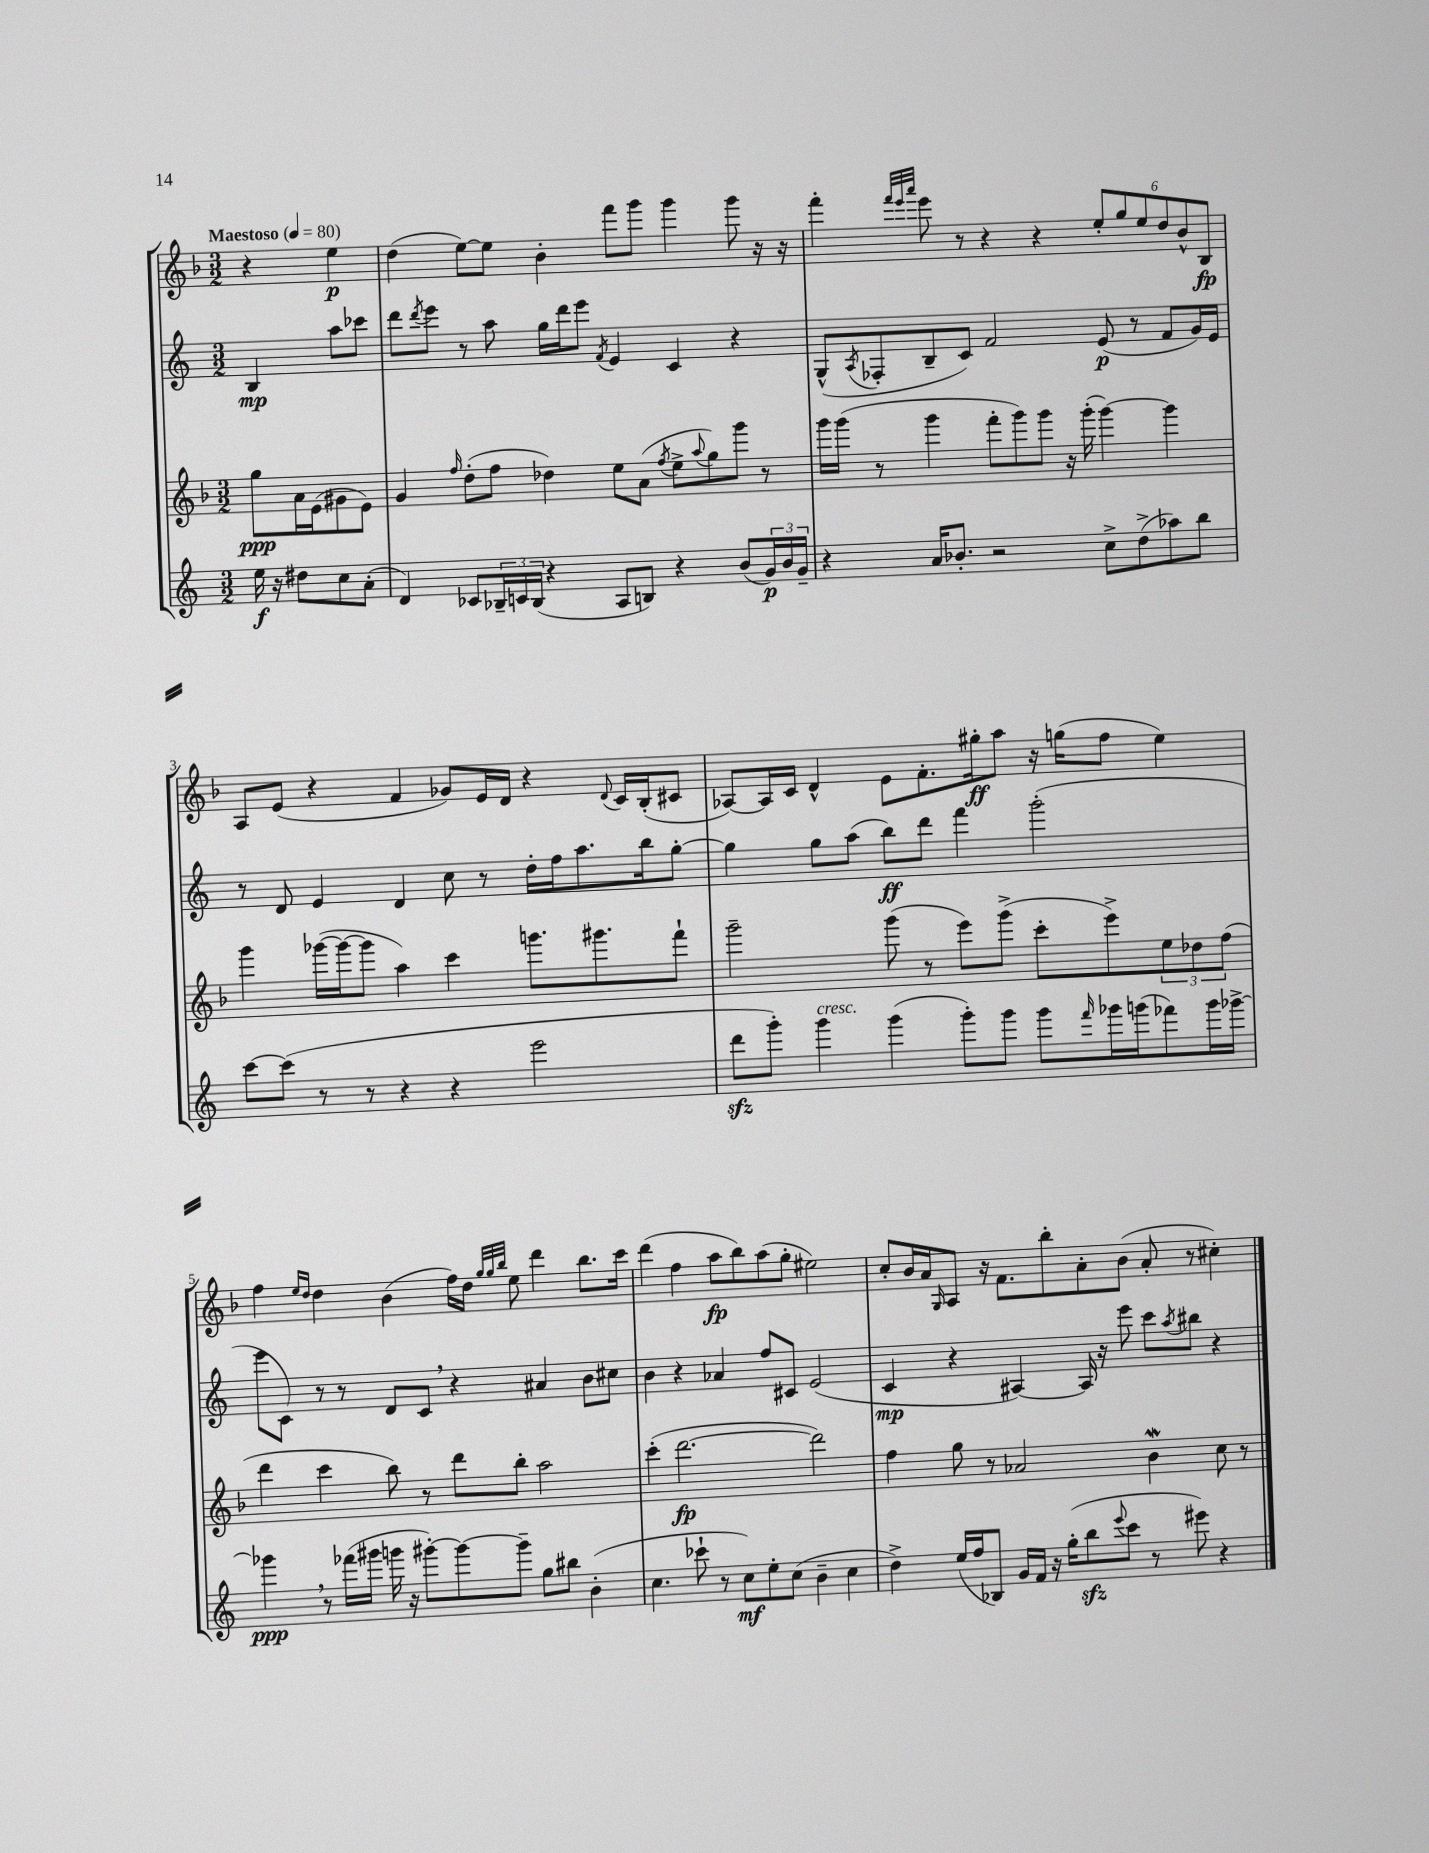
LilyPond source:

<<
\new StaffGroup <<
\new Staff = "s0" {
    \clef treble \key f \major \numericTimeSignature \time 3/2 \partial 2 \tempo "Maestoso" 4 = 80
    r4 e''4\p |
    d''4( e''8~) e''8 bes'4-. f'''8 g'''8 g'''4 g'''8 r16 r16 |
    f'''4-. \grace { f'''32 e'''32 a'''32 } e'''8 r8 r4 r4 \tuplet 6/4 { e''8-. g''8 e''8 d''8 bes'8-^ bes8\fp } |
    a8 e'8( r4 f'4 ges'8) e'16 d'16 r4 \appoggiatura { d'8 } c'16 bes16-.( cis'8 |
    aes8~) aes16 c'16 d'4-^ e'8 f'8.-. gis''16-.\ff a''8 r16 g''16( f''8 e''4) |
    f''4 \grace { e''16 d''16 } d''4 bes'4( f''16) d''16 \grace { g''32 g''32 bes''32 } e''8 d'''4 bes''8. c'''16 |
    d'''4( f''4 a''8\fp bes''8) a''8( g''8-. eis''2) |
    c''8-. bes'16 a'16 \grace { g16 } a8 r16 f'8. bes''8-. a'8-. bes'8( a'8-. r8 cis''4-.) \bar "|." |
}
\new Staff = "s1" {
    \clef treble \key c \major \numericTimeSignature \time 3/2 \partial 2
    b4\mp a''8 ces'''8 |
    d'''8 \acciaccatura { d'''8 } e'''8 r8 a''8 g''16 d'''16 e'''8 \acciaccatura { f'8 } e'4 c'4 r4 |
    g8-^( \acciaccatura { a8 } fes8-. b8-- c'8) f'2 e'8\p( r8 f'8 g'16) e'16 |
    r8 d'8 e'4 d'4 c''8 r8 d''16-. f''16 a''8. b''16 g''8~-. |
    g''4 g''8 a''8( b''8\ff) d'''8 f'''4 g'''2-.( |
    e'''8 c'8) r8 r8 d'8 c'8 \breathe r4 ais'4 b'8 cis''8 |
    b'4 r4 aes'4 f''8 cis'8 e'2( |
    c'4\mp r4 ais4~) ais16 r16 e'''8 c'''8 \acciaccatura { a''8 } bis''8 r4 \bar "|." |
}
\new Staff = "s2" {
    \clef treble \key f \major \numericTimeSignature \time 3/2 \partial 2
    g''8\ppp a'16 e'16( gis'8 e'8) |
    g'4 \grace { f''16 } d''8-.( f''8 des''4) e''8 a'8( \acciaccatura { f''8 } e''8-> \appoggiatura { a''8 } g''8) g'''8 r8 |
    g'''16 g'''16( r8 g'''4 f'''8-. g'''8) g'''8 r16 g'''16-.( g'''4~) g'''4 |
    g'''4 ges'''16~( ges'''16~ ges'''8 a''4) c'''4 g'''8. gis'''8. f'''8-! |
    g'''2-- g'''8( r8 e'''8) g'''8->( c'''8-. e'''8->) \tuplet 3/2 { e''8 des''8 f''8( } |
    d'''4 c'''4 bes''8) r8 d'''8 bes''8-. a''2 |
    c'''4-.( d'''2.~\fp d'''2) |
    f''4 g''8 r8 aes'2 bes'4\mordent c''8 r8 \bar "|." |
}
\new Staff = "s3" {
    \clef treble \key c \major \numericTimeSignature \time 3/2 \partial 2
    e''16\f r16 dis''8 c''8 a'8-.( |
    d'4) ces'8 \tuplet 3/2 { bes16-- c'16 bes16( } r4 a8 b8) r4 b'8( \tuplet 3/2 { g'16\p) b'16 g'16-- } |
    r4 a'16 bes'8.-. r2 c''8-> d''8->( aes''8) b''8 |
    c'''8~ c'''8( r8 r8 r4 r4 e'''2 |
    d'''8\sfz g'''8-.) g'''4^\markup { \italic "cresc." } g'''4( g'''8-.) g'''8 g'''8 \grace { f'''16 } ges'''16 g'''16( fes'''8) g'''16 ges'''16~-> |
    ges'''4\ppp \breathe r8 fes'''16( gis'''16 g'''16 r16 gis'''8~-.) gis'''8~ gis'''8-- g''8 bis''8 b'4-.( |
    c''4. ces'''8-! r8 c''8\mf) e''8-. c''8( b'4-- c''4 |
    d''4->) e''16( f''16 bes8) g'16 f'16 r16 g''16-.( b''8\sfz \appoggiatura { e'''8 } c'''8 r8 eis'''8) r4 \bar "|." |
}
>>
>>
